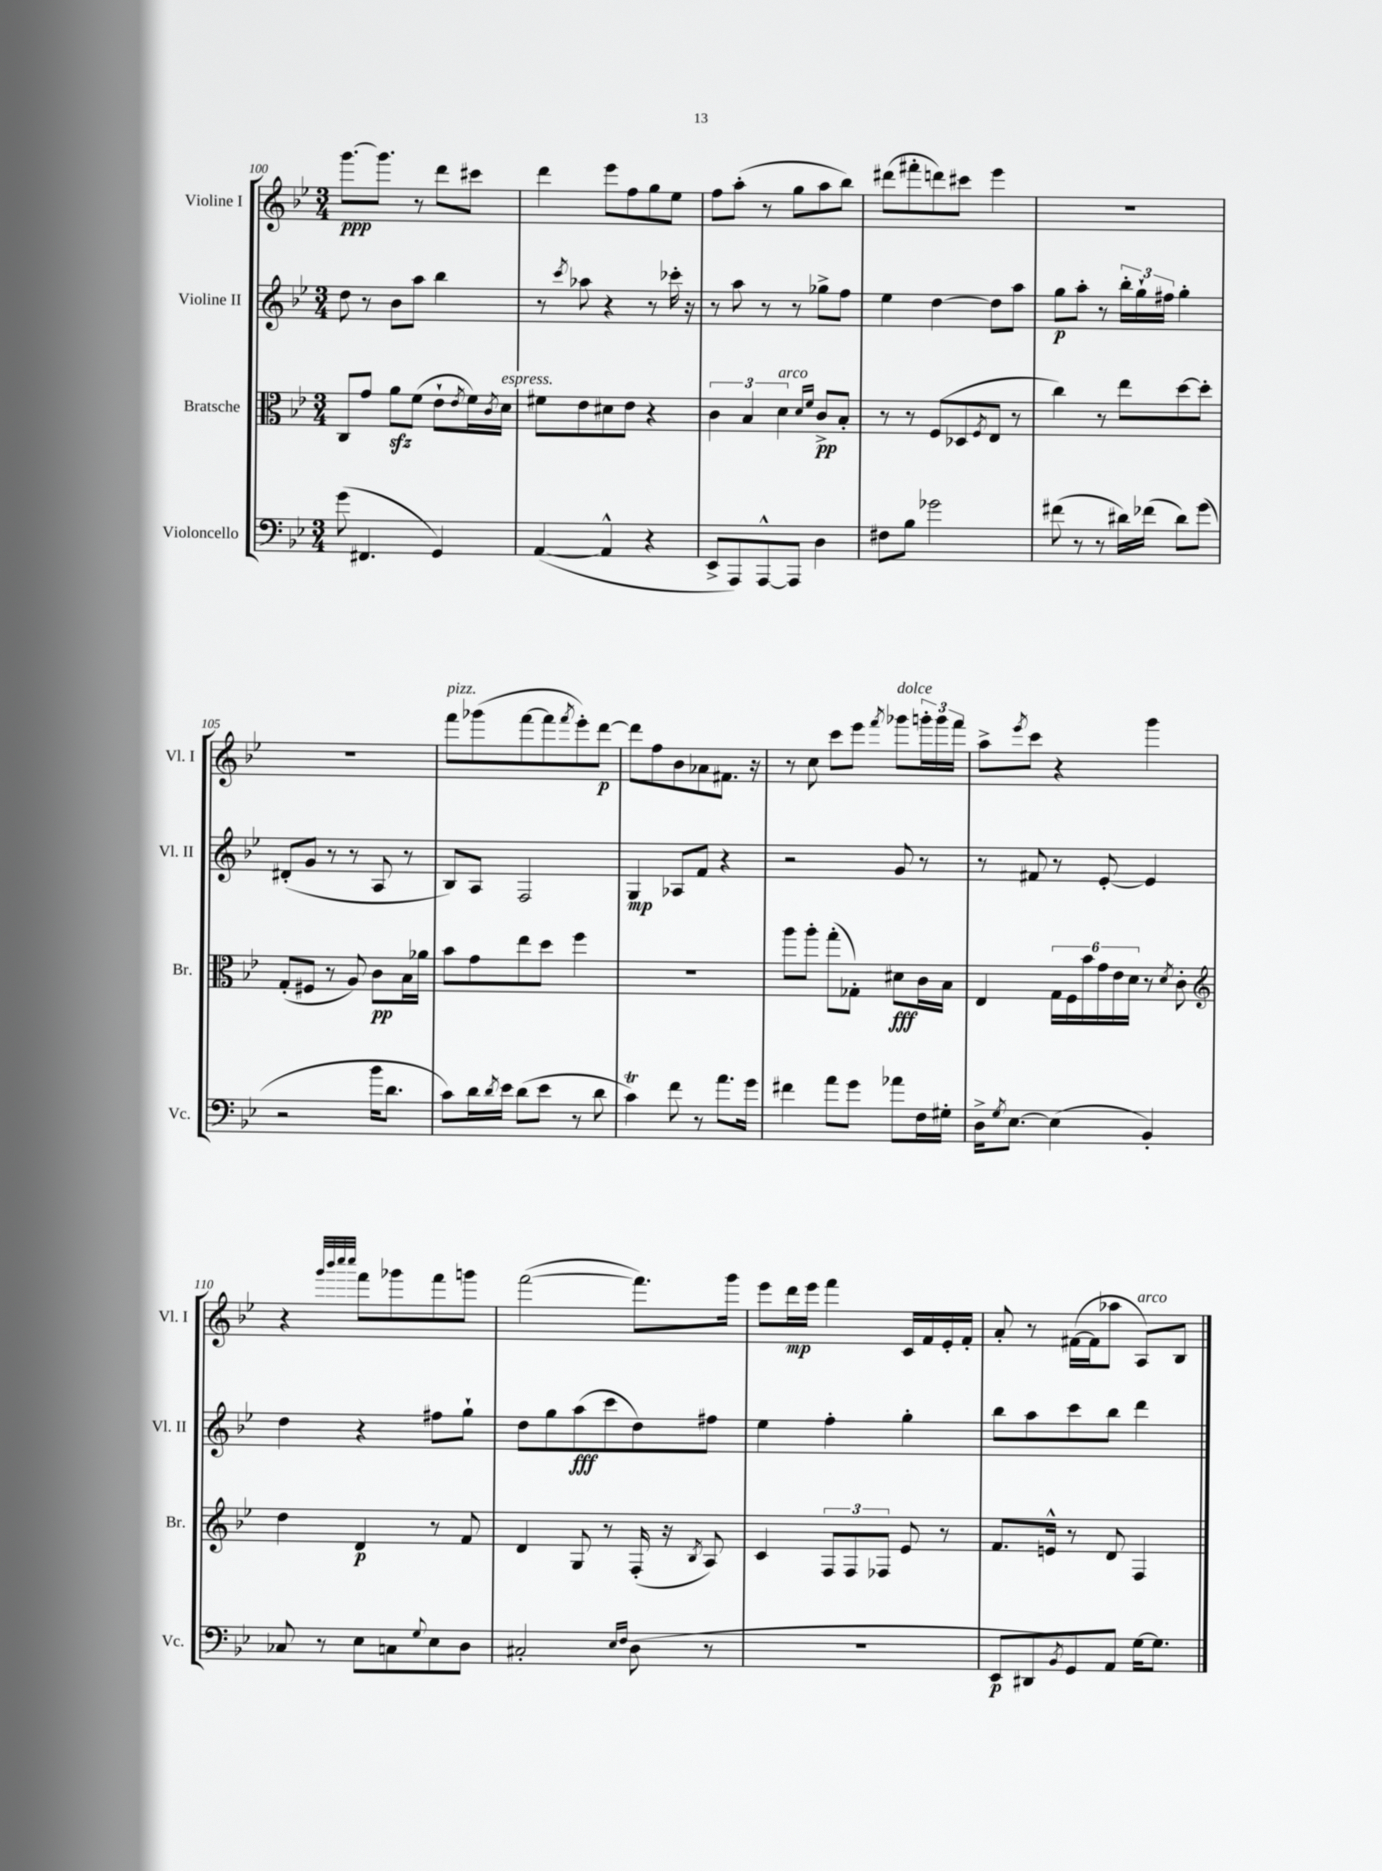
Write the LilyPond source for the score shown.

<<
\new StaffGroup <<
\new Staff = "s0" \with { instrumentName = "Violine I" shortInstrumentName = "Vl. I" } {
    \clef treble \key bes \major \numericTimeSignature \time 3/4
    g'''8.~\ppp g'''8. r8 d'''8 cis'''8 |
    d'''4 ees'''8 f''8 g''8 ees''8 |
    f''8 a''8-.( r8 g''8 a''8 bes''8) |
    dis'''8( fis'''8-. d'''8) cis'''8 ees'''4 |
    R2. |
    R2. |
    f'''8^\markup { \italic "pizz." } ges'''8( f'''8~ f'''8 \acciaccatura { f'''8 } ees'''8-.) d'''8~\p |
    d'''8 f''8 bes'8 aes'8 fis'8. r16 |
    r8 c''8 c'''8 ees'''8 \acciaccatura { f'''8 } ges'''8^\markup { \italic "dolce" } \tuplet 3/2 { g'''16-. g'''16 f'''16 } |
    a''8-> \acciaccatura { ees'''8 } c'''8 r4 g'''4 |
    r4 \grace { g'''32 bes'''32 c''''32 c''''32 } f'''8 ges'''8 f'''8 g'''8 |
    f'''2~( f'''8.) g'''16 |
    ees'''8 d'''16\mp ees'''16 f'''4 c'16 f'16 ees'16-. f'16-. |
    a'8-. r8 fis'16~( fis'16 aes''8 a8^\markup { \italic "arco" }) bes8 \bar "|." |
}
\new Staff = "s1" \with { instrumentName = "Violine II" shortInstrumentName = "Vl. II" } {
    \clef treble \key bes \major \numericTimeSignature \time 3/4
    d''8 r8 bes'8 a''8 bes''4 |
    r8 \acciaccatura { c'''8 } aes''8 r4 r8 ces'''16-. r16 |
    r8 a''8 r8 r8 ges''8-> f''8 |
    ees''4 d''4~ d''8 a''8 |
    g''8\p a''8-. r8 \tuplet 3/2 { bes''16-. g''16-! fis''16 } g''4-. |
    dis'8-.( g'8 r8 r8 a8 r8 |
    bes8) a8 f2 |
    g4\mp aes8 f'8 r4 |
    r2 g'8 r8 |
    r8 fis'8 r8 ees'8~-. ees'4 |
    d''4 r4 fis''8 g''8-! |
    d''8 g''8 a''8\fff( c'''8 d''8) fis''8 |
    ees''4 f''4-. g''4-. |
    bes''8 a''8 c'''8 bes''8 d'''4 \bar "|." |
}
\new Staff = "s2" \with { instrumentName = "Bratsche" shortInstrumentName = "Br." } {
    \clef alto \key bes \major \numericTimeSignature \time 3/4
    c8 g'8 a'8\sfz f'8( ees'8-! \acciaccatura { ees'8 } f'16) \acciaccatura { c'8 } d'16^\markup { \italic "espress." } |
    fis'8 ees'8 dis'8 ees'8 r4 |
    \tuplet 3/2 { c'4 bes4 d'4^\markup { \italic "arco" } } \grace { d'16 f'16 } c'8->\pp bes8-. |
    r8 r8 f8( des8 \acciaccatura { f8 } ees8 r8 |
    c''4) r8 ees''8 d''8~ d''8-. |
    g8-.( fis8 r8 a8) c'8\pp bes16 aes'16 |
    bes'8 g'8 ees''8 d''8 f''4 |
    R2. |
    a''8 a''8-. g''8-.( ges8-.) dis'8\fff c'16 bes16 |
    ees4 \tuplet 6/4 { g16 f16 bes'16 g'16 ees'16 d'16 } r8 \acciaccatura { d'8 } c'8-. |
    \clef treble d''4 d'4\p r8 f'8 |
    d'4 g8 r8 f16-.( r16 \acciaccatura { bes8 } a8) |
    c'4 \tuplet 3/2 { f8 f8 fes8 } ees'8 r8 |
    f'8. e'16-^ r8 d'8 f4 \bar "|." |
}
\new Staff = "s3" \with { instrumentName = "Violoncello" shortInstrumentName = "Vc." } {
    \clef bass \key bes \major \numericTimeSignature \time 3/4
    g'8( fis,4. g,4) |
    a,4~( a,4-^ r4 |
    ees,8-> a,,8) a,,8~-^ a,,8 d4 |
    fis8 bes8 ges'2 |
    fis'8( r8 r8 dis'16) fes'16( dis'8) g'8( |
    r2 bes'16 d'8. |
    c'8) d'16 \acciaccatura { d'8 } ees'16 d'8( ees'8 r8 d'8 |
    c'4\trill) f'8 r8 a'8. g'16 |
    fis'4 a'8 g'8 aes'8 f16 gis16-. |
    d16-> \acciaccatura { g8 } ees8.~ ees4( bes,4-.) |
    ces8 r8 ees8 c8 \appoggiatura { g8 } ees8 d8 |
    cis2-. \grace { ees16 f16 } d8( r8 |
    R2. |
    ees,8\p dis,8 \acciaccatura { bes,8 } g,8) a,8 g16~ g8. \bar "|." |
}
>>
>>
\layout { \context { \Score currentBarNumber = #100 } }
